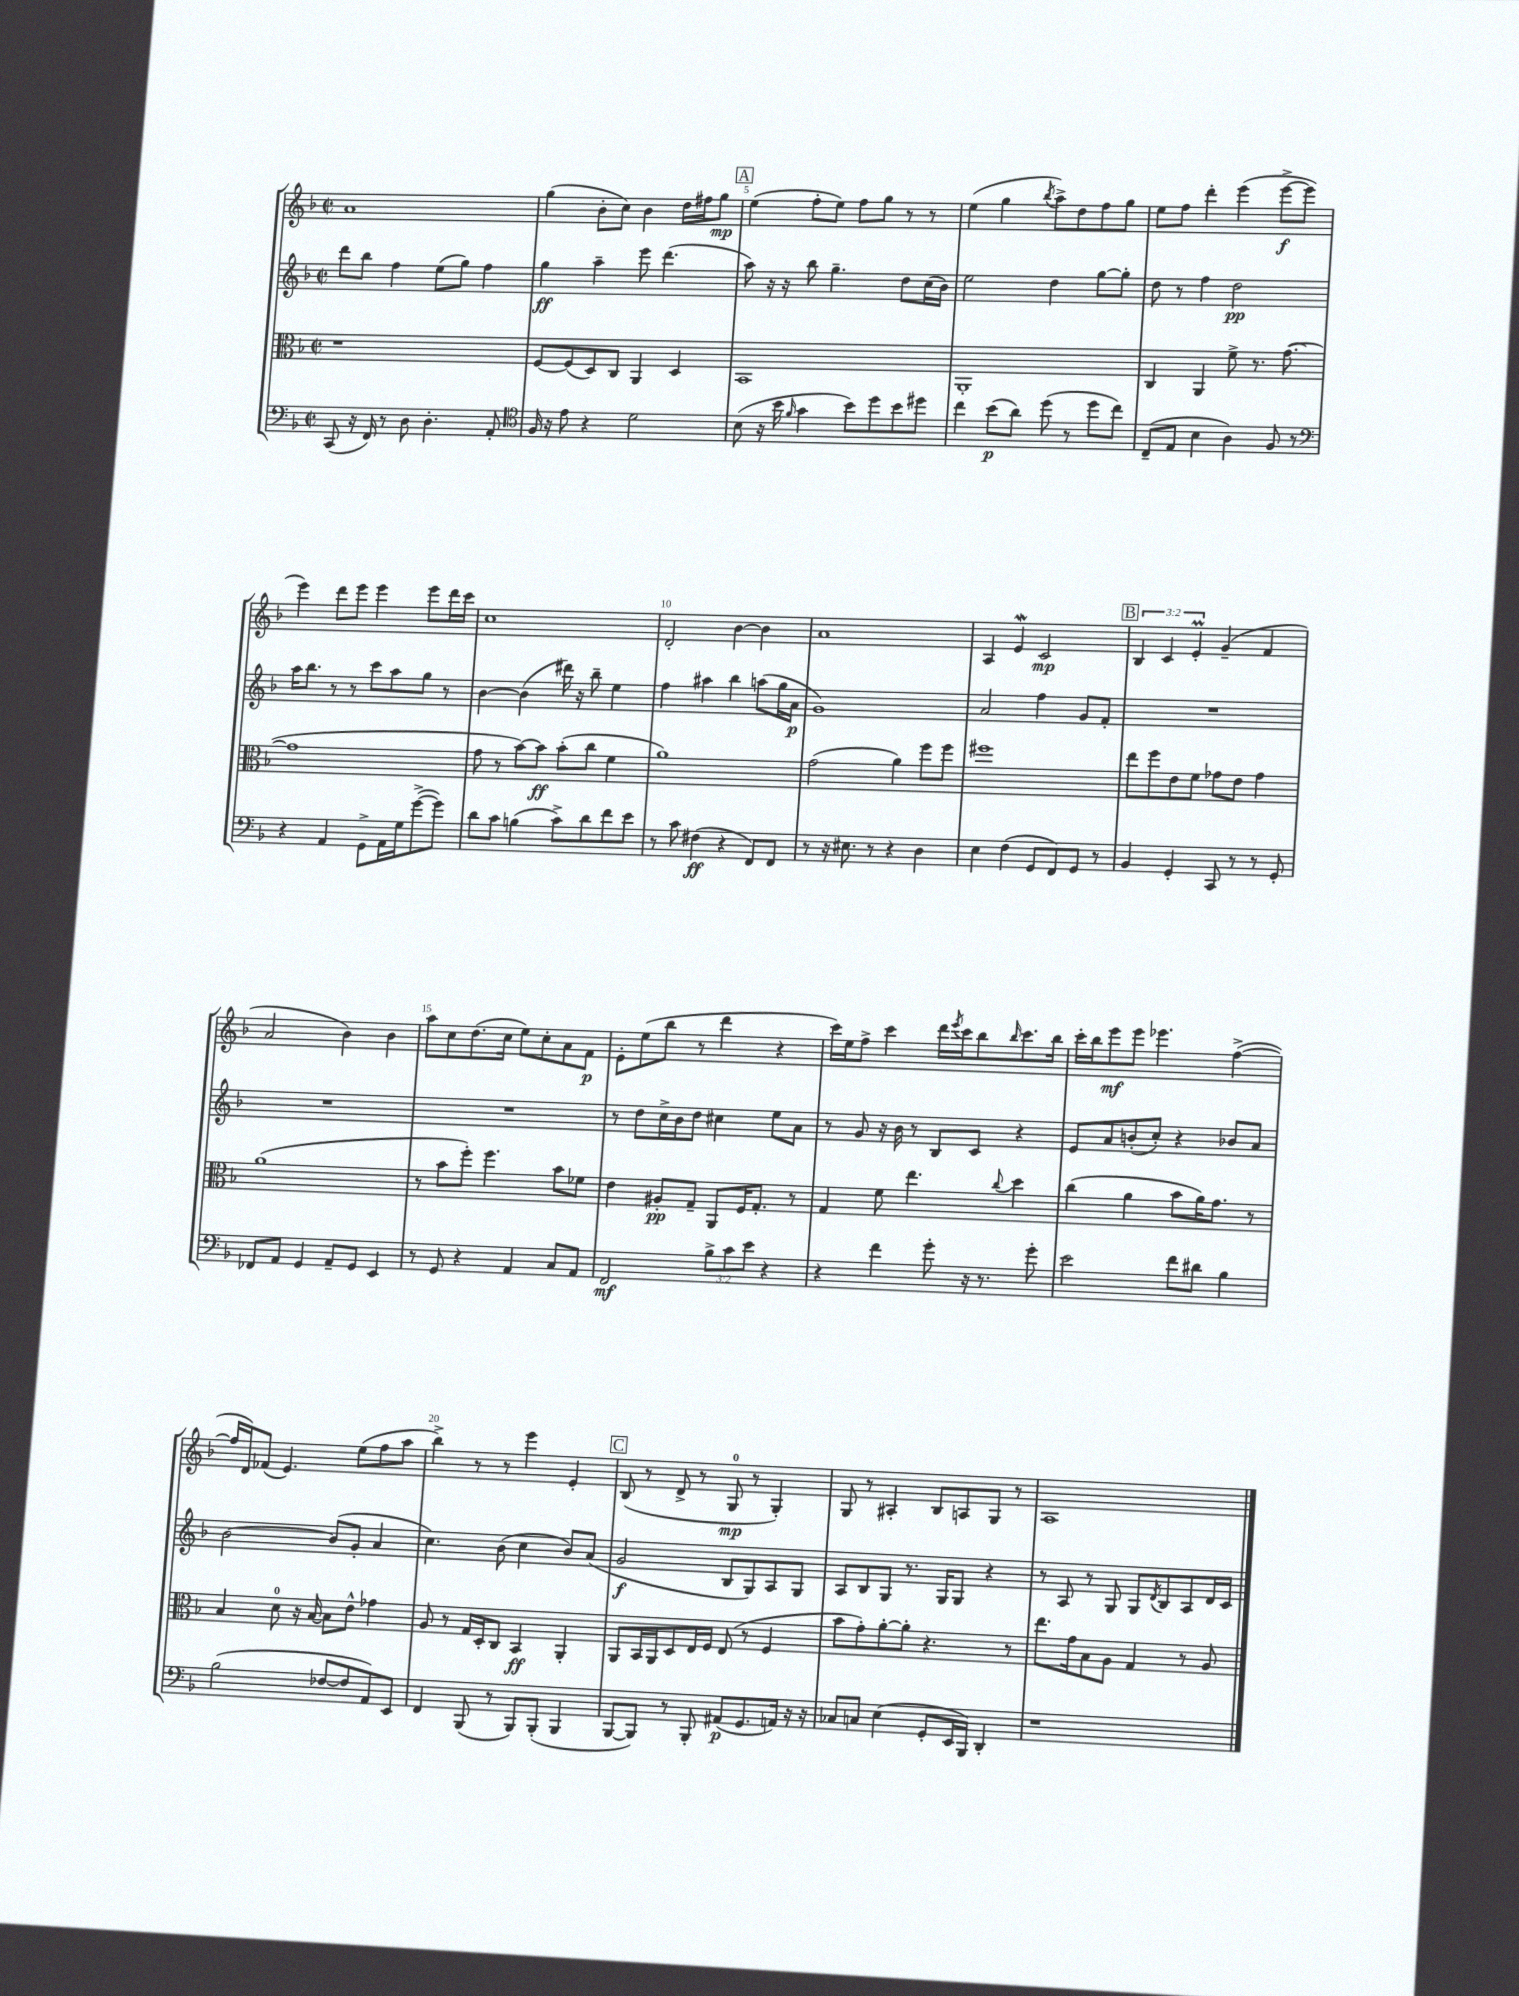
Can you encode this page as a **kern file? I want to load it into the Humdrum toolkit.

**kern	**dynam	**kern	**dynam	**kern	**dynam	**kern	**dynam
*part4	*part4	*part3	*part3	*part2	*part2	*part1	*part1
*staff4	*staff4	*staff3	*staff3	*staff2	*staff2	*staff1	*staff1
*clefF4	*	*clefC3	*	*clefG2	*	*clefG2	*
*k[b-]	*	*k[b-]	*	*k[b-]	*	*k[b-]	*
*M2/2	*	*M2/2	*	*M2/2	*	*M2/2	*
*met(c|)	*	*met(c|)	*	*met(c|)	*	*met(c|)	*
=3	=3	=3	=3	=3	=3	=3	=3
(8CC/	.	1r	.	8ddd\L	.	1a	.
16r	.	.	.	8bb-\J	.	.	.
16FF/)	.	.	.	.	.	.	.
8r	.	.	.	4ff\	.	.	.
8D\	.	.	.	.	.	.	.
4.D'\	.	.	.	(8ee\L	.	.	.
.	.	.	.	8gg\J)	.	.	.
.	.	.	.	4ff\	.	.	.
8AA'/	.	.	.	.	.	.	.
=4	=4	=4	=4	=4	=4	=4	=4
*clefC4	*	*	*	*	*	*	*
16F/	.	[8F/L	.	4gg\	ff	(4gg\	.
16r	.	.	.	.	.	.	.
8e\	.	(8F/]	.	.	.	.	.
4r	.	8D/)	.	4aa~\	.	8b-'\L	.
.	.	8C/J	.	.	.	8cc\J)	.
2d\	.	4AA/	.	8eee\	.	4b-\	.
.	.	.	.	(4.ddd\	.	.	.
.	.	4D/	.	.	.	16dd\LL	.
.	.	.	.	.	.	16ff#X\J	.
.	.	.	.	.	.	8gg\J	mp
!!LO:REH:place=s1:t=A
=5	=5	=5	=5	=5	=5	=5	=5
(8B-\	.	1BB-	.	8aa\)	.	(4ee\	.
16r	.	.	.	16r	.	.	.
16b-\	.	.	.	16r	.	.	.
16qqf/	.	.	.	.	.	.	.
4g\	.	.	.	8bb-\	.	8ff'\L	.
.	.	.	.	4.gg~\	.	8ee\J)	.
8b-\L)	.	.	.	.	.	8ff\L	.
8dd\	.	.	.	.	.	8gg\J	.
8b-\	.	.	.	8dd\L	.	8r	.
8dd#X\J	.	.	.	(16cc\L	.	8r	.
.	.	.	.	16b-\JJ)	.	.	.
=6	=6	=6	=6	=6	=6	=6	=6
4cc\	.	1AA'	.	2ee\	.	(4ee\	.
(8b-\L	p	.	.	.	.	4gg\	.
8a\J)	.	.	.	.	.	.	.
.	.	.	.	.	.	8qbb-/	.
(8dd\	.	.	.	4dd\	.	8aa^\L)	.
8r	.	.	.	.	.	8dd\	.
8dd\L	.	.	.	[8gg\L	.	8ff\	.
8cc\J)	.	.	.	8gg'\J]	.	8gg\J	.
=7	=7	=7	=7	=7	=7	=7	=7
(8C~/L	.	4C/	.	8dd\	.	8ee\L	.
8E/J	.	.	.	8r	.	8ff\J	.
4B-\	.	4AA/	.	4ff\	.	4ddd'\	.
4A\)	.	8f^\	.	2dd\	pp	(4eee\	.
.	.	8.r	.	.	.	.	.
8F/	.	.	.	.	.	[8eee^\L	f
.	.	([8.g\	.	.	.	.	.
8r	.	.	.	.	.	8eee\J]	.
!!LO:LB:g=z
=8	=8	=8	=8	=8	=8	=8	=8
*clefF4	*	*	*	*	*	*	*
4r	.	1g]	.	16aa\KL	.	4eee\)	.
.	.	.	.	8.bb-\J	.	.	.
4AA/	.	.	.	8r	.	8ddd\L	.
.	.	.	.	8r	.	8eee\J	.
8GG^\L	.	.	.	8ccc\L	.	4eee\	.
16AA\L	.	.	.	8aa\	.	.	.
16G\J	.	.	.	.	.	.	.
([8g^\	.	.	.	8gg\J	.	8eee\L	.
8g\J])	.	.	.	8r	.	16ddd\L	.
.	.	.	.	.	.	16ccc\JJ	.
=9	=9	=9	=9	=9	=9	=9	=9
8d\L	.	8g\	.	[4b-\	.	1cc	.
8c\J	.	8r	.	.	.	.	.
(4Bn\	.	[8b-\L)	.	(4b-\]	.	.	.
.	.	8b-\J]	ff	.	.	.	.
8c^\L)	.	(8b-'\L	.	16ddd#X\)	.	.	.
.	.	.	.	16r	.	.	.
8d\	.	8cc\J	.	8bb-~\	.	.	.
8f\	.	4f\	.	4ee\	.	.	.
8e\J	.	.	.	.	.	.	.
=10	=10	=10	=10	=10	=10	=10	=10
8r	.	1a)	.	4ff\	.	2d'/	.
8c\	.	.	.	.	.	.	.
(4F#X\	ff	.	.	4aa#X\	.	.	.
4r	.	.	.	4bb-\	.	[4b-\	.
8FF/L)	.	.	.	(8aan\L	.	4b-\]	.
8FF/J	.	.	.	16gg\L	.	.	.
.	.	.	.	16a\JJ	p	.	.
=11	=11	=11	=11	=11	=11	=11	=11
8r	.	(2g\	.	1g)	.	1a	.
16r	.	.	.	.	.	.	.
8.E#X\	.	.	.	.	.	.	.
8r	.	.	.	.	.	.	.
4r	.	4a\)	.	.	.	.	.
4D\	.	8ff\L	.	.	.	.	.
.	.	8ff\J	.	.	.	.	.
=12	=12	=12	=12	=12	=12	=12	=12
4E\	.	1ff#X	.	2a/	.	4A/	.
(4F\	.	.	.	.	.	4eW/	.
8GG/L	.	.	.	4ff\	.	2c/	mp
8FF/)	.	.	.	.	.	.	.
8GG/J	.	.	.	8g/L	.	.	.
8r	.	.	.	8f'/J	.	.	.
!!LO:REH:place=s1:t=B
=13	=13	=13	=13	=13	=13	=13	=13
4BB-/	.	8ee\L	.	1r	.	6B-/	.
.	.	8ff\	.	.	.	.	.
.	.	.	.	.	.	6c/	.
4GG'/	.	8e\	.	.	.	.	.
.	.	.	.	.	.	6em'/	.
.	.	8f\J	.	.	.	.	.
8CC/	.	8g-X\L	.	.	.	(4g~/	.
8r	.	8e\J	.	.	.	.	.
8r	.	4g-\	.	.	.	4f/	.
8GG'/	.	.	.	.	.	.	.
!!LO:LB:g=z
=14	=14	=14	=14	=14	=14	=14	=14
8FF-X/L	.	(1a	.	1r	.	2a/	.
8AA/J	.	.	.	.	.	.	.
4GG/	.	.	.	.	.	.	.
8AA~/L	.	.	.	.	.	4b-\)	.
8GG/J	.	.	.	.	.	.	.
4EE/	.	.	.	.	.	4b-\	.
=15	=15	=15	=15	=15	=15	=15	=15
8r	.	8r	.	1r	.	8aa\L	.
8GG/	.	8b-\L	.	.	.	8cc\	.
4r	.	8ff'\J)	.	.	.	(8.dd\	.
.	.	4.ff\	.	.	.	.	.
.	.	.	.	.	.	16cc\Jk	.
4AA/	.	.	.	.	.	8ee\L)	.
.	.	.	.	.	.	8cc'\	.
8C/L	.	8b-\L	.	.	.	8a\	.
8AA/J	.	8f-X\J	.	.	.	8f\J	p
=16	=16	=16	=16	=16	=16	=16	=16
2FF/	mf	4e\	.	8r	.	8e'\L	.
.	.	.	.	8dd\L	.	(8ee\	.
.	.	8A#X'/L	pp	16cc^\L	.	8bb-\J	.
.	.	.	.	16b-\J	.	.	.
.	.	8G~/J	.	8dd\J	.	8r	.
12B-^\L	.	8AA/L	.	4cc#X\	.	4ddd\	.
12c\	.	.	.	.	.	.	.
.	.	16F/K	.	.	.	.	.
12e\J	.	.	.	.	.	.	.
.	.	8.G'/J	.	.	.	.	.
4r	.	.	.	8ee\L	.	4r	.
.	.	8r	.	8a\J	.	.	.
=17	=17	=17	=17	=17	=17	=17	=17
4r	.	4G/	.	8r	.	16ccc\LL)	.
.	.	.	.	.	.	16ee\J	.
.	.	.	.	8g/	.	8ff^\J	.
4f\	.	8f\	.	16r	.	4ccc\	.
.	.	.	.	16b-\	.	.	.
.	.	4.ee\	.	8r	.	.	.
8g'\	.	.	.	8B-/L	.	16ddd\LL	.
.	.	.	.	.	.	8qeee/	.
.	.	.	.	.	.	16ccc\J	.
16r	.	.	.	8c/J	.	8bb-\	.
8.r	.	.	.	.	.	.	.
.	.	8qqcc/	.	.	.	16qqbb-/	.
.	.	4dd\	.	4r	.	8.ccc\	.
8g'\	.	.	.	.	.	.	.
.	.	.	.	.	.	16bb-\Jk	.
=18	=18	=18	=18	=18	=18	=18	=18
2e\	.	(4cc\	.	8e/L	.	16ccc'\LL	.
.	.	.	.	.	.	16bb-\J	.
.	.	.	.	8a/	.	8eee\	mf
.	.	4a\	.	(8bn'/	.	8eee\J	.
.	.	.	.	8cc'/J)	.	4.eee-X\	.
8f\L	.	8b-\L	.	4r	.	.	.
8d#X\J	.	16a\K)	.	.	.	.	.
.	.	8.g\J	.	.	.	.	.
4B-\	.	.	.	8b-X/L	.	([4ff^\	.
.	.	8r	.	8a/J	.	.	.
!!LO:LB:g=z
=19	=19	=19	=19	=19	=19	=19	=19
(2B-\	.	4B-/	.	[2b-\	.	16ff/LL]	.
.	.	.	.	.	.	16d/J)	.
.	.	.	.	.	.	(8f-X/J	.
.	.	8d\	.	.	.	4.e/)	.
.	.	16r	.	.	.	.	.
.	.	[16B-/	.	.	.	.	.
[8F-X/L	.	8B-\L]	.	(8b-/L]	.	.	.
8F-/]	.	8e^^\J	.	8g'/J	.	(8ee\L	.
8AA/)	.	4g-X\	.	4a/	.	8ff\	.
8EE/J	.	.	.	.	.	8aa\J	.
=20	=20	=20	=20	=20	=20	=20	=20
4FF/	.	8A/	.	4.cc\)	.	4bb-^\)	.
.	.	8r	.	.	.	.	.
(8BBB-/	.	16G/LL	.	.	.	8r	.
.	.	16D'/J	.	.	.	.	.
8r	.	8C/J	.	(8b-\	.	8r	.
8BBB-/L)	.	4BB-/	ff	4cc\	.	4eee\	.
(8BBB-'/J	.	.	.	.	.	.	.
4BBB-/	.	4AA'/	.	8b-/L)	.	4e'/	.
.	.	.	.	(8a/J	.	.	.
!!LO:REH:place=s1:t=C
=21	=21	=21	=21	=21	=21	=21	=21
[8BBB-/L	.	8AA/L	.	2g/	f	(8B-/	.
8BBB-/J])	.	16BB-/L	.	.	.	8r	.
.	.	16AA/J	.	.	.	.	.
8r	.	8D/	.	.	.	8d^/	.
8BBB-'/	.	16E/L	.	.	.	8r	.
.	.	16F/JJ	.	.	.	.	.
(8AA#X/L	p	(8E/	.	8B-/L	.	8G/	mp
8.GG/	.	8r	.	8G/)	.	8r	.
.	.	4F/	.	8A/	.	4G'/)	.
16AAn/Jk)	.	.	.	.	.	.	.
16r	.	.	.	8G/J	.	.	.
16r	.	.	.	.	.	.	.
=22	=22	=22	=22	=22	=22	=22	=22
8C-X/L	.	8b-\L	.	8A/L	.	8G/	.
8Cn/J	.	8g'\)	.	8B-/	.	8r	.
(4E\	.	[8a'\	.	8G/J	.	4A#X'/	.
.	.	8a'\J]	.	8.r	.	.	.
8GG'/L	.	4.r	.	.	.	8B-/L	.
.	.	.	.	16G/KL	.	.	.
16EE/L	.	.	.	8G/J	.	8An/	.
16BBB-/JJ)	.	.	.	.	.	.	.
4DD'/	.	.	.	4r	.	8G/J	.
.	.	8r	.	.	.	8r	.
=23	=23	=23	=23	=23	=23	=23	=23
1r	.	8.ee\L	.	8r	.	1A	.
.	.	.	.	8A/	.	.	.
.	.	16g\k	.	.	.	.	.
.	.	8B-\	.	8r	.	.	.
.	.	8A\J	.	8G/	.	.	.
.	.	4G/	.	8G/L	.	.	.
.	.	.	.	8qd/	.	.	.
.	.	.	.	8B-/	.	.	.
.	.	8r	.	8A/	.	.	.
.	.	8A/	.	16d/L	.	.	.
.	.	.	.	16c/JJ	.	.	.
==	==	==	==	==	==	==	==
*-	*-	*-	*-	*-	*-	*-	*-
